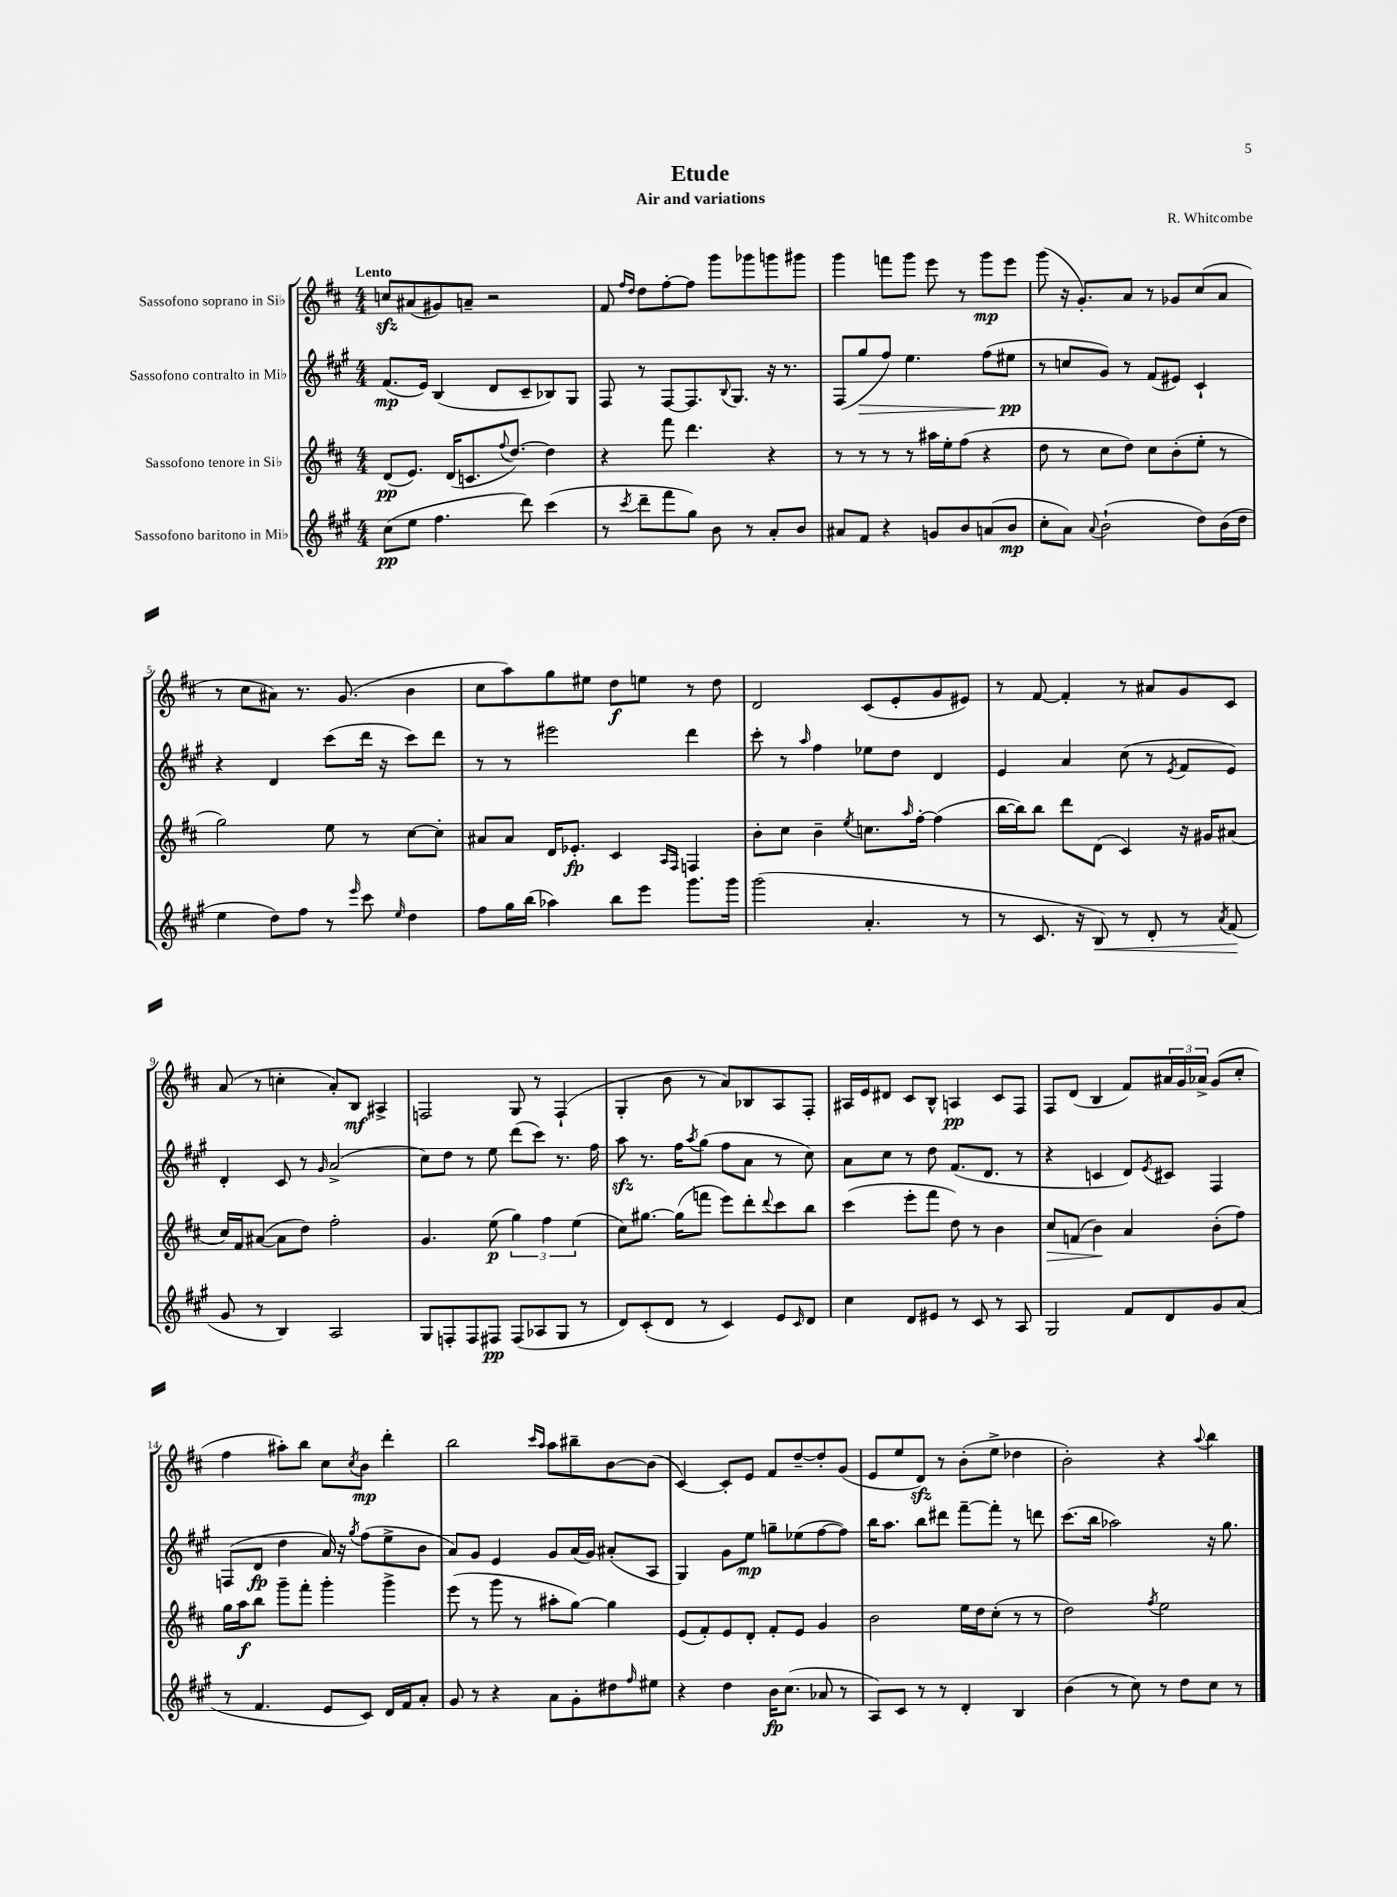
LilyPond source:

\header { title = "Etude" composer = "R. Whitcombe" subtitle = "Air and variations" }
<<
\new StaffGroup <<
\new Staff = "s0" \with { instrumentName = "Sassofono soprano in Sib" } {
    \clef treble \key d \major \numericTimeSignature \time 4/4 \tempo "Lento"
    c''8\sfz ais'8( gis'8) a'8-- r2 |
    fis'8 \grace { fis''16 d''16 } d''8 fis''8~-. fis''8 g'''8 ges'''8 g'''8 gis'''8 |
    g'''4 f'''8 g'''8 e'''8 r8 g'''8\mp e'''8 |
    g'''8( r16 g'8.-.) a'8 r8 ges'8 cis''8( a'8 |
    r8 cis''8 ais'8) r8. g'8.( b'4 |
    cis''8 a''8) g''8 eis''8 d''8\f e''8 r8 d''8 |
    d'2 cis'8( e'8-. g'8 eis'8) |
    r8 fis'8~ fis'4-. r8 ais'8 g'8 cis'8 |
    a'8( r8 c''4-. a'8-.) b8\mf ais4-> |
    f2 g8 r8 f4-!( |
    g4-. b'8 r8 a'8) bes8 a8 fis8-. |
    ais16 e'16 dis'8 cis'8 b8-^ a4\pp cis'8 fis8 |
    fis8 d'8( b4 fis'8) \tuplet 3/2 { ais'16 g'16 aes'16-> } g'8( cis''8-. |
    fis''4 ais''8-.) b''8 cis''8 \acciaccatura { cis''8 } b'8\mp d'''4-. |
    b''2 \grace { cis'''16 a''16 } a''8 bis''8-- b'8~ b'8( |
    cis'4~) cis'8-. e'8 fis'8 d''8~-- d''8-. g'8( |
    e'8 e''8 d'8\sfz) r8 b'8-.( e''8-> des''4 |
    b'2-.) r4 \appoggiatura { a''8 } b''4 \bar "|." |
}
\new Staff = "s1" \with { instrumentName = "Sassofono contralto in Mib" } {
    \clef treble \key a \major \numericTimeSignature \time 4/4
    fis'8.\mp( e'16) b4( d'8 cis'8-- bes8) gis8 |
    fis8 r8 fis8~ fis8. \appoggiatura { b8 } gis8. r16 r8. |
    fis8( gis''8\> fis''8) e''4. fis''8( eis''8\pp\! |
    r8 c''8 gis'8) r8 fis'8( eis'8) cis'4-! |
    r4 d'4 cis'''8( d'''16 r16 cis'''8) d'''8 |
    r8 r8 eis'''2 d'''4 |
    cis'''8-. r8 \grace { a''16 } fis''4 ees''8 d''8 d'4 |
    e'4 a'4 cis''8( r8 \acciaccatura { e'8 } fis'8 e'8) |
    d'4-. cis'8 r8 \grace { gis'16 } a'2->( |
    cis''8) d''8 r8 e''8 d'''8( cis'''8) r8. fis''16 |
    a''8\sfz r8. fis''16 \acciaccatura { a''8 } gis''8( fis''8 a'8 r8 cis''8) |
    a'8 cis''8 r8 d''8 fis'8.( d'8. r8 |
    r4 c'4 d'8) \acciaccatura { e'8 } cis'8 fis4 |
    f8( d'8\fp d''4 a'16) r16 \acciaccatura { gis''8 } fis''8( e''8-> b'8 |
    a'8) gis'8 e'4 gis'8 a'16( gis'16) ais'8-.( a8 |
    gis4) gis'8 e''8\mp g''8-- ees''8( fis''8~ fis''8) |
    b''16 a''8. b''8 dis'''8 fis'''8~-- fis'''8-. r8 d'''8 |
    cis'''8.( b''16 aes''2) r16 gis''8. \bar "|." |
}
\new Staff = "s2" \with { instrumentName = "Sassofono tenore in Sib" } {
    \clef treble \key d \major \numericTimeSignature \time 4/4
    d'8\pp( e'8.) d'16( c'8. \appoggiatura { fis''8 } d''8.~) d''4 |
    r4 fis'''8 d'''4. r4 |
    r8 r8 r8 r8 ais''16 e''16-. fis''8( r4 |
    d''8 r8 cis''8 d''8) cis''8 b'8-.( e''8-. r8 |
    g''2) e''8 r8 cis''8~ cis''8-. |
    ais'8 ais'8 d'16 ees'8.-.\fp cis'4 \grace { a16 fis16 } f4 |
    b'8-. cis''8 b'4-- \acciaccatura { e''8 } c''8. \grace { a''16 } fis''16~-. fis''4( |
    b''16~ b''16) b''8 d'''8 d'8( cis'4) r16 gis'16 ais'8( |
    cis''16) fis'16 ais'8~( ais'8 d''8) fis''2-. |
    g'4. e''8\p( \tuplet 3/2 { g''4) fis''4 e''4( } |
    cis''8) gis''8.~ gis''16( f'''8 e'''8) d'''8-. \appoggiatura { d'''8 } cis'''8 b''8 |
    cis'''4( e'''8-. fis'''8 d''8) r8 b'4 |
    cis''8\> f'8( b'4\!) a'4 b'8-.( fis''8) |
    g''16 a''16\f b''8 g'''8-- fis'''8-. g'''4-. g'''4-> |
    e'''8( r8 g'''8 r8 ais''8-. g''8~) g''4 |
    e'8( fis'8-.) e'8 d'8-. fis'8-. e'8 g'4 |
    b'2 e''16 d''16 cis''8-.( r8 r8 |
    d''2) \acciaccatura { fis''8 } e''2 \bar "|." |
}
\new Staff = "s3" \with { instrumentName = "Sassofono baritono in Mib" } {
    \clef treble \key a \major \numericTimeSignature \time 4/4
    cis''8\pp( e''8 fis''4. d'''8) cis'''4( |
    r8 \acciaccatura { cis'''8 } d'''8-- fis'''8 gis''8) b'8 r8 a'8-. b'8 |
    ais'8 fis'8 r4 g'8 b'8 a'8( b'8\mp |
    cis''8-. a'8) \appoggiatura { a'8 } b'2-!( d''8) b'16( d''16 |
    e''4 d''8) fis''8 r8 \grace { e'''16 } cis'''8 \grace { e''16 } d''4 |
    fis''8 gis''16 b''16( aes''4) b''8 e'''8 gis'''8. gis'''16 |
    gis'''2( a'4.-. r8 |
    r8 cis'8. r16 b8\<) r8 d'8-. r8 \acciaccatura { a'8 } fis'8\!( |
    gis'8 r8 b4) a2 |
    gis8 f8-. f8 fis8\pp fis8( aes8 gis8 r8 |
    d'8) cis'8-.( d'8 r8 cis'4) e'8 \grace { cis'16 } d'8 |
    cis''4 d'8 eis'8 r8 cis'8 r8 a8 |
    gis2 fis'8 d'8 gis'8 a'8( |
    r8 fis'4. e'8 cis'8) d'16 fis'16 a'8-. |
    gis'8 r8 r4 a'8 gis'8-. dis''8 \grace { fis''16 } eis''8 |
    r4 d''4 b'16\fp cis''8.( aes'8 r8 |
    a8) cis'8 r8 r8 d'4-. b4 |
    b'4( r8 cis''8) r8 d''8 cis''8 r8 \bar "|." |
}
>>
>>
